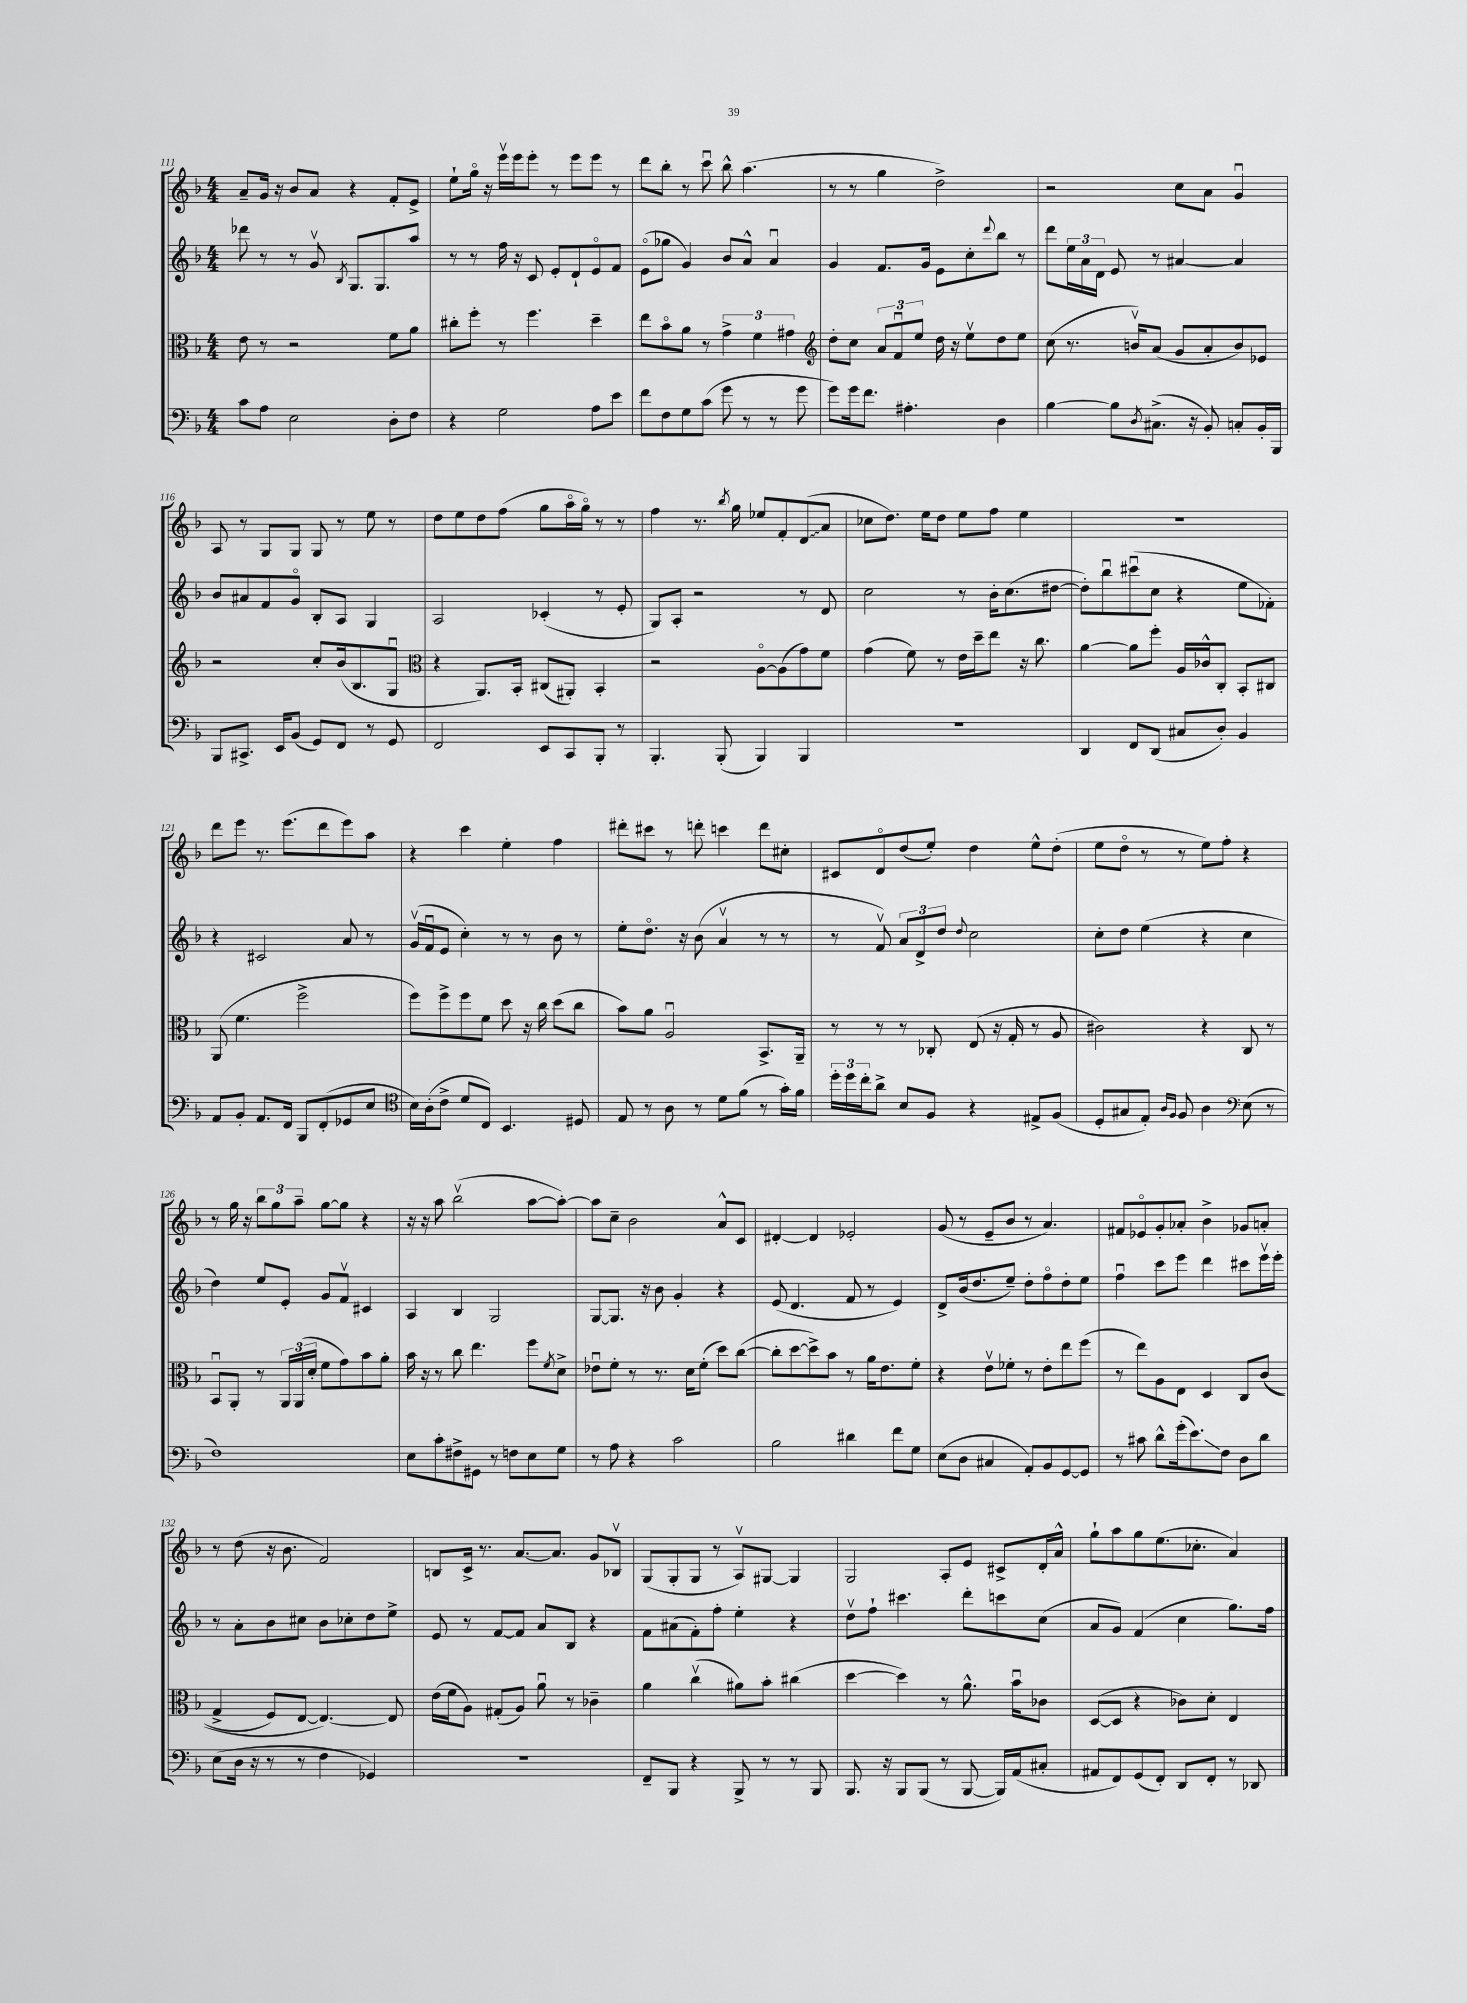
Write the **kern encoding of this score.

**kern	**kern	**kern	**kern
*staff4	*staff3	*staff2	*staff1
*clefF4	*clefC3	*clefG2	*clefG2
*k[b-]	*k[b-]	*k[b-]	*k[b-]
*M4/4	*M4/4	*M4/4	*M4/4
8c\L	8e\	8ddd-\	8a~/L
8A\J	8r	8r	16g/Jk
.	.	.	16r
2E\	2r	8r	8b-/L
.	.	8gv/	8a/J
.	.	8qB-/	.
.	.	8.G/L	4r
.	.	8.G/	.
8D'\L	8f\L	.	8f'/L
8F\J	8a\J	8aa/J	8e^/J
=	=	=	=
4r	8cc#'\L	8r	8ee`\L
.	8ff'\J	8r	16ggo\Jk
.	.	.	16r
2G\	8r	16ff\	16eeev\LL
.	.	16r	16eee\J
.	4.ff\	8c/	8eee'\J
.	.	8e'/L	8r
.	.	8d`/	8eee\L
8A\L	4dd~\	8eo/	8eee\J
8e\J	.	8f/J	8r
=	=	=	=
8f\L	8ee\L	(8eo\L	8ddd\L
8F\	8b-o\	8gg-\J	8bb-'\J
8G\	8a\J	4g/)	8r
(8c\J	8r	.	8cccu\
8g\	6g^\	8b-/L	8bb-^^\
8r	.	8a^^/J	(4.aa\
.	6f\	.	.
8r	.	4au/	.
.	6g#\	.	.
8g\	.	.	.
=	=	=	=
*	*clefG2	*	*
8g\L)	8dd'\L	4g/	8r
16g\k	8cc\J	.	8r
8.f\J	.	.	.
.	12a/L	8.f/L	4gg\
.	12fu/	.	.
4.A#'\	.	.	.
.	12ee/J	.	.
.	.	16g/Jk	.
.	16dd\	8e\L	2dd^\)
.	16r	.	.
.	8eev\L	8cc'\	.
.	.	8qqddd/	.
4D\	8dd\	8bb-\J	.
.	8ee\J	8r	.
=	=	=	=
[4B-\	(8cc\	8ddd\L	2r
.	8.r	24ee\L	.
.	.	24a\	.
.	.	24d\JJ	.
8B-\]L	.	8e/	.
.	16bv/LK)	.	.
8qD/	.	.	.
(8.C#^\J	(8a/J	8r	.
.	8g/L	[4a#/	8cc\L
16r	.	.	.
8BB-'/)	8a'/	.	8a\J
8C'/L	8b/)	4a#/]	4gu/
16BB-'/L	8e-/J	.	.
16BBB-/JJ	.	.	.
=	=	=	=
8BBB-/L	2r	8b-/L	8A/
8.CC#^/J	.	8a#/	8r
.	.	8f/	8G/L
16EE/LK	.	.	.
(8BB-/J	.	8go/J	8G/J
8GG/L)	8cc'/L	8B-'/L	8G/
8FF/J	(16b-/k	8A/J	8r
.	8.B-/	.	.
8r	.	4G/	8ee\
8GG/	8Gu/J	.	8r
=	=	=	=
*	*clefC3	*	*
2FF/	4r	2A/	8dd\L
.	.	.	8ee\
.	8.AA/L)	.	8dd\
.	.	.	(8ff\J
.	16BB-'/Jk	.	.
8EE/L	(8C#/L	(4c-'/	8gg\L
8CC/	8AA#'/J)	.	16aao\L
.	.	.	16ggo\JJ)
8BBB-'/J	4BB-'/	8r	8r
8r	.	8e'/	8r
=	=	=	=
4.BBB-'/	2r	8G/L)	4ff\
.	.	8A'/J	.
.	.	2r	8.r
(8BBB-'/	.	.	.
.	.	.	8qbb-/
.	.	.	16gg\
4BBB-/)	[8Ao\L	.	8ee-/L
.	(8A\]	.	8f'/
4BBB-/	8g\)	8r	(8d/
.	8f\J	8d/	8a/J
=	=	=	=
1r	(4g\	2cc\	8cc-\L
.	.	.	8.dd\J)
.	8f\)	.	.
.	.	.	16ee\LK
.	8r	.	8dd\J
.	16e\LL	8r	8ee\L
.	16dd~\J	.	.
.	8ee\J	16b-'\LK	8ff\J
.	.	(8.cc\	.
.	16r	.	4ee\
.	8.cc\	.	.
.	.	[8dd#\J	.
=	=	=	=
4DD/	[4a\	8dd#'\]L)	1r
.	.	8bb-u\	.
8FF/L	8a\]L	(8ccc#u\	.
(8DD/J	8ff'\J	8cc\J	.
8C#/L	16A/LL	4r	.
.	16c-^^/J	.	.
8D'/J)	8C'/J	.	.
4BB-/	8BB-'/L	8ee\L	.
.	8C#/J	8f-'\J)	.
=	=	=	=
8AA/L	(8AA/	4r	8ddd\L
8BB-'/J	4.f\	.	8eee\J
8.AA/L	.	2c#/	8.r
16FF/Jk	.	.	(8.eee\L
8BBB-/L	2ff^\	.	.
(8FF'/	.	.	8ddd\
8GG-/	.	8a/	8eee\)
8E/J	.	8r	8aa\J
=	=	=	=
*clefC4	*	*	*
16B-\LL)	8ff\L)	(16gv/LL	4r
(16A'\J	.	16fu/J	.
8c^\J	8ff^\	8e/J	.
8d/L	8ff\	4cc'\)	4ccc\
8C/J)	8f\J	.	.
4.BB-/	8dd\	8r	4ee'\
.	16r	8r	.
.	16cc\	.	.
.	(8dd\L	8b-\	4ff\
8D#/	8cc\J	8r	.
=	=	=	=
8E/	8b-\L)	8ee'\L	8ddd#'\L
8r	8a\J	8.ddo\J	8ccc#\J
8A\	2Au/	.	8r
.	.	16r	.
8r	.	(8b-\	8ddd'\
8d\L	.	4av/	4ccc\
(8f\J	.	.	.
8r	8.BB-^/L	8r	8ddd\L
16g'\LL)	.	8r	8cc#'\J
16f\JJ	16AA~/Jk	.	.
=	=	=	=
24dd'\LL	8r	8r	8c#/L
24dd\	.	.	.
24cc'\J	.	.	.
8a^\J	8r	8fv/)	8do/
8B-/L	8r	12a/L	(8dd/
.	.	12d^/	.
8F/J	8C-'/	.	8ee'/J)
.	.	12dd/J	.
.	.	8qqdd/	.
4r	(8E/	2cc\	4dd\
.	16r	.	.
.	16G'/	.	.
8E#^/L	8r	.	8ee^^\L
(8F/J	8A/	.	(8dd'\J
=	=	=	=
8D'/L	2c#\)	8cc'\L	8ee\L
8G#/	.	8dd\J	8ddo\J
8E'/J)	.	(4ee\	8r
16qqA/LL	.	.	.
16qqF/JJ	.	.	.
8F/	.	.	8r
4A\	4r	4r	8ee\L)
.	.	.	8ff'\J
*clefF4	*	*	*
(8E\	8C/	4cc\	4r
8r	8r	.	.
=	=	=	=
1F)	8BB-u/L	4dd\)	8r
.	8AA'/J	.	16gg\
.	.	.	16r
.	8r	8ee/L	12bb-\L
.	.	.	12gg\
.	24AA/LL	8e'/J	.
.	(24AA/	.	12aa~\J
.	24d'/JJ	.	.
.	8f\L	8g/L	[8gg\L
.	8g\)	8fv/J	8gg\]J
.	8b-\	4c#/	4r
.	8a'\J	.	.
=	=	=	=
8E\L	16b-\	4A/	16r
.	16r	.	16r
8c'\	8r	.	8aa\
8F#^\	8cc\	4B-/	(2bb-v\
8GG#\J	4.ee\	.	.
8r	.	2G/	.
8F\L	.	.	.
8E\	8ff\L	.	[8aa\L
.	8qf/	.	.
8G\J	8d^\J	.	8aa'\_J)
=	=	=	=
8r	8e-u\L	[8G/L	8aa\]L
8A\	8f'\J	8.G/]J	8cc~\J
4r	8r	.	2b-\
.	.	16r	.
.	8.r	8b-\	.
2c\	.	4g'/	.
.	16d\LK	.	.
.	(8f'\J	.	.
.	8dd\L)	4r	8a^^/L
.	([8cc\J	.	8c/J
=	=	=	=
2B-\	8cc'\]L	(8e/	[4d#'/
.	[8dd\	4.d/	.
.	8dd^\])	.	4d#/]
.	8b-\J	.	.
4d#\	8r	8f/	2e-'/
.	16a\LK	8r	.
.	8.e\	.	.
8f\L	.	4e/)	.
8G\J	8f'\J	.	.
=	=	=	=
(8E\L	4r	8d^/L	(8g/
8D\J	.	(16b-/k	8r
.	.	8.dd/	.
4C#/	8ev\L	.	8e~/L
.	8f-'\J	8ee~/J)	8b-/J
8AA'/L)	8r	8dd'\L	8r
8BB-/	8e'\L	8ffo\	4.a/)
[8GG/	8ee\	8dd'\	.
8GG/]J	(8ff\J	8ee\J	.
=	=	=	=
8r	8r	4ffu\	8f#/L
8c#\	8ee\L)	.	8e-o/
8d^^\L	8A\	8ccc\L	8g'/
(16g'\k	8E\J	8eee\J	8a-'/J
8.e\)	.	.	.
.	4D/	4ddd\	4b-^\
8F\J	.	.	.
8D\L	8C/L	8ccc#\L	8g-/L
8d\J	&((8c/J	16eeev\L	8a'/J
.	.	16eee'\JJ	.
=	=	=	=
(8E\L	4G^/	8r	8r
16D\Jk	.	8a'\L	(8dd\
16r	.	.	.
8r	8F/L)	8b-\	16r
.	.	.	8.b-\
8r	[8E/J	8cc#\J	.
4F\	4.E/_&)	8b-\L	2f/)
.	.	8cc-'\	.
4GG-/)	.	8dd\	.
.	8E/]	8ee^\J	.
=	=	=	=
1r	(16e\LL	8e/	8B/L
.	16f\J	.	.
.	8A\J)	8r	16c^/Jk
.	.	.	8.r
.	(8G#'/L	[8f/L	.
.	8A/J)	8f/]J	[8.a/L
.	8au\	8a/L	.
.	.	.	8.a/]J
.	8r	8B-/J	.
.	4c-~\	4r	8g/L
.	.	.	8B-v/J
=	=	=	=
8FF~/L	4a\	8f\L	(8G/L
8BBB-/J	.	(8a#\	8G'/
4r	(4ccv\	8f'\)	8G/J
.	.	8ff'\J	8r
8BBB-^/	8a#\L)	4ee'\	8Av/L)
8r	8b-'\J	.	[8G#/J
8r	(4cc#\	4r	4G#/]
8BBB-/	.	.	.
=	=	=	=
8.BBB-/	[4dd\	8ddv\L	2G/
.	.	8ff`\J	.
16r	.	.	.
8BBB-/L	4dd\])	4.ccc#\	.
(8BBB-/J	.	.	.
8r	8r	.	8A'/L
[8BBB-/	8.a^^\	8ddd'\L	8e/J
16BBB-/]LL)	.	8ccc\	8c#^/L
(16AA/J	16b-u\LK	.	.
8C#'/J	8c-\J	(8cc\J	16d'/L
.	.	.	16a^^/JJ
=	=	=	=
8AA#/L	([8D/L	8a/L	8gg`\L
8FF/)	8D/]J	8g/J)	8aa\
(8GG/	4r	(4f/	8gg\
8FF'/J)	.	.	(8.ee\
8DD/L	8c-\L)	4cc\	.
.	.	.	8.cc-'\J
8FF'/J	8d'\J	.	.
8r	4E/	8.gg\L)	4a/)
8DD-/	.	.	.
.	.	16ff\Jk	.
==	==	==	==
*-	*-	*-	*-
